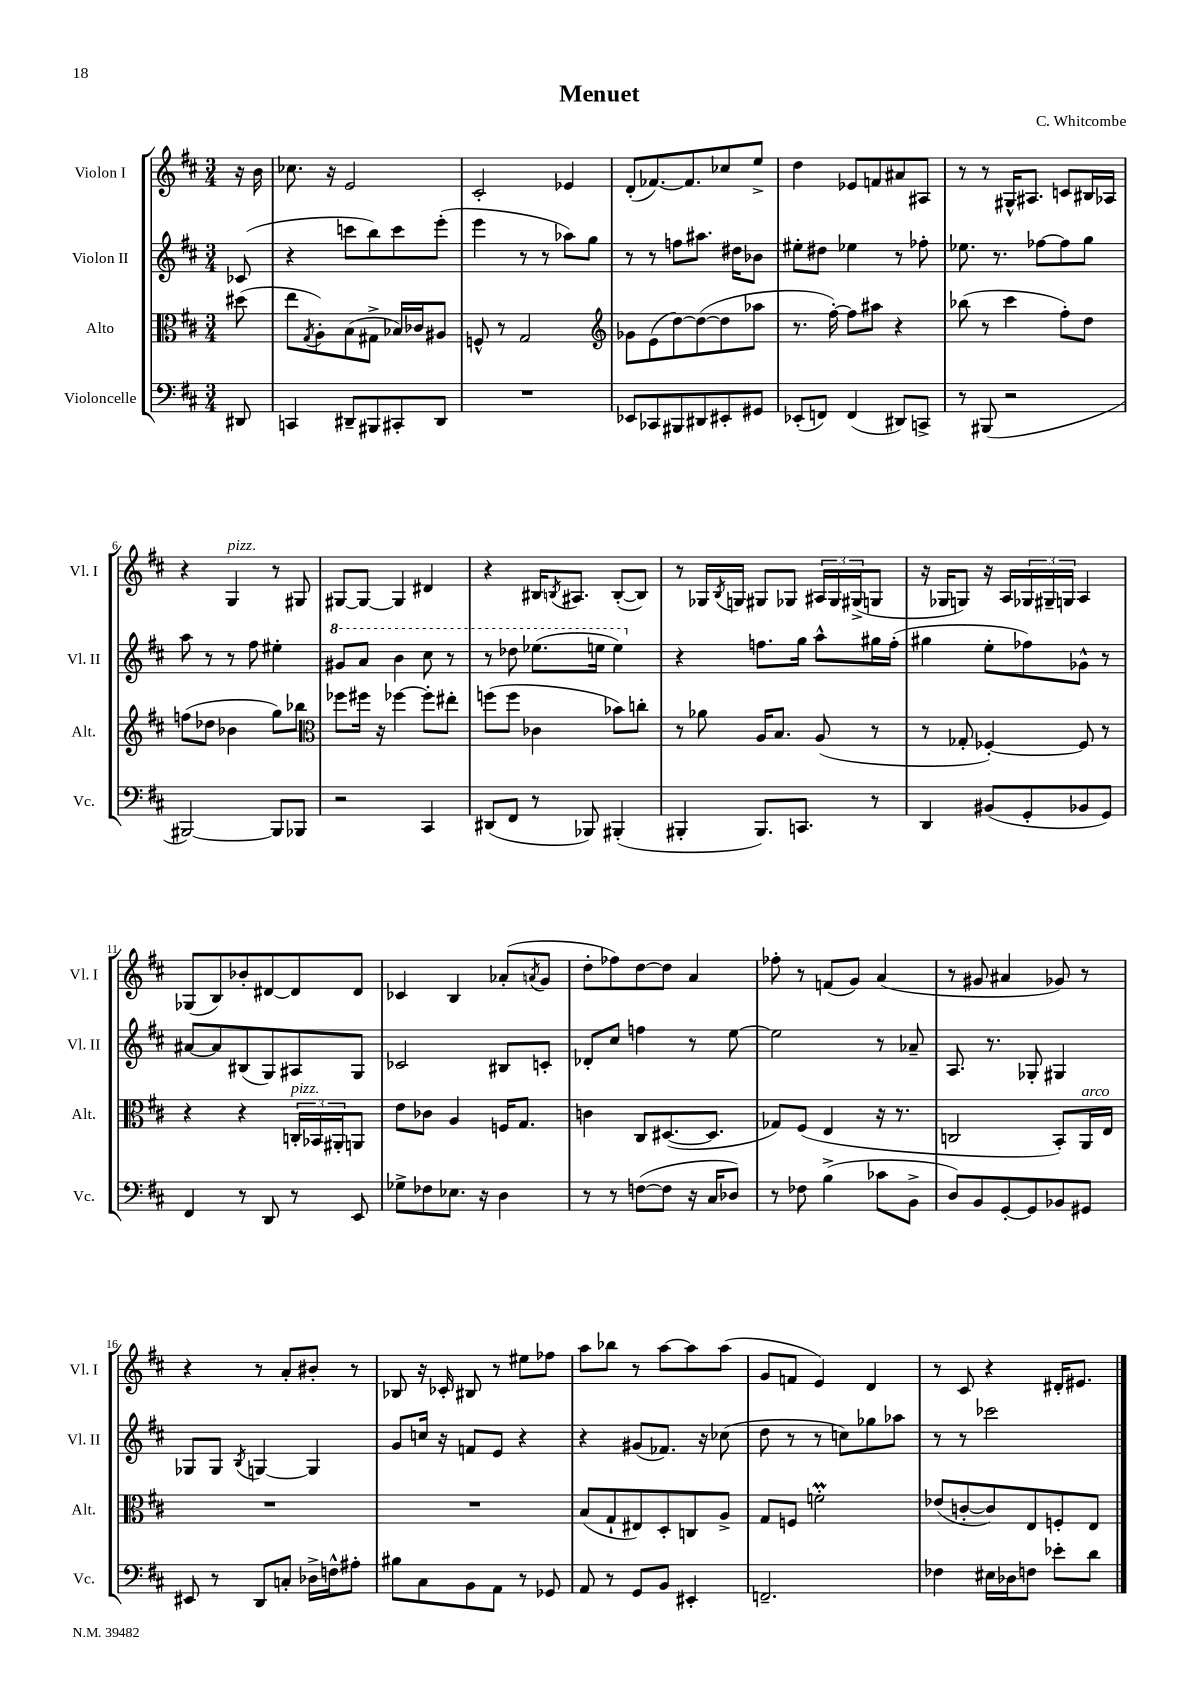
\header { title = "Menuet" composer = "C. Whitcombe" }
<<
\new StaffGroup <<
\new Staff = "s0" \with { instrumentName = "Violon I" shortInstrumentName = "Vl. I" } {
    \clef treble \key d \major \numericTimeSignature \time 3/4 \partial 8
    r16 b'16 |
    ces''8. r16 e'2 |
    cis'2-. ees'4 |
    d'8-.( fes'8.~) fes'8. ces''8 e''8-> |
    d''4 ees'8 f'8 ais'8 ais8 |
    r8 r8 gis16-^ ais8. c'8 bis16 aes16 |
    r4 g4^\markup { \italic "pizz." } r8 gis8 |
    gis8~ gis8~ gis4 dis'4 |
    r4 bis16 \acciaccatura { b8 } ais8. b8~-.( b8) |
    r8 ges16 \acciaccatura { b8 } g16 gis8 ges8 \tuplet 3/2 { ais16 ges16 gis16->( } g8 |
    r16 ges16 g8) r16 a16 \tuplet 3/2 { ges16 gis16-- g16 } a4 |
    ges8( b8) bes'8-. dis'8~ dis'8 dis'8 |
    ces'4 b4 aes'8-.( \acciaccatura { a'8 } g'8 |
    d''8-. fes''8) d''8~ d''8 a'4 |
    fes''8-. r8 f'8( g'8) a'4( |
    r8 gis'8 ais'4 ges'8) r8 |
    r4 r8 a'8-. bis'8-. r8 |
    bes8 r16 ces'16-. bis8 r8 eis''8 fes''8 |
    a''8 bes''8 r8 a''8~ a''8 a''8( |
    g'8 f'8 e'4) d'4 |
    r8 cis'8 r4 dis'16-. eis'8. \bar "|." |
}
\new Staff = "s1" \with { instrumentName = "Violon II" shortInstrumentName = "Vl. II" } {
    \clef treble \key d \major \numericTimeSignature \time 3/4 \partial 8
    ces'8( |
    r4 c'''8 b''8) c'''8 e'''8-.( |
    e'''4 r8 r8 aes''8) g''8 |
    r8 r8 f''8 ais''8. dis''16 bes'8 |
    eis''8-. dis''8 ees''4 r8 fes''8-. |
    ees''8. r8. fes''8~ fes''8 g''8 |
    a''8 r8 r8 fis''8 eis''4-. |
    \ottava #1 gis''8 a''8 b''4 cis'''8 r8 |
    r8 des'''8 ees'''8.( e'''16 e'''4) \ottava #0 |
    r4 f''8. g''16 a''8-^ gis''16 f''16-.( |
    gis''4 e''8-. fes''8) ges'8-^ r8 |
    ais'8~ ais'8 bis8( g8) ais8 g8 |
    ces'2 bis8 c'8-. |
    des'8-. cis''8 f''4 r8 e''8~ |
    e''2 r8 aes'8-- |
    a8. r8. ges8-. gis4 |
    ges8 ges8 \acciaccatura { b8 } g4~ g4 |
    g'8 c''16 r16 f'8 e'8 r4 |
    r4 gis'8( fes'8.) r16 ces''8( |
    d''8 r8 r8 c''8) ges''8 aes''8 |
    r8 r8 ces'''2 \bar "|." |
}
\new Staff = "s2" \with { instrumentName = "Alto" shortInstrumentName = "Alt." } {
    \clef alto \key d \major \numericTimeSignature \time 3/4 \partial 8
    dis''8( |
    e''8 \acciaccatura { g8 } a8-.) b8( gis8-> bes16) ces'16 ais8 |
    f8-^ r8 g2 |
    \clef treble ges'8 e'8( d''8~) d''8~( d''8 aes''8 |
    r8. fis''16~-.) fis''8 ais''8 r4 |
    bes''8( r8 cis'''4 fis''8-.) d''8 |
    f''8( des''8 bes'4 g''8) bes''8 |
    \clef alto fes''8 fis''16 r16 fes''4~ fes''8-. eis''8-. |
    f''8( f''8 ces'4 bes'8) c''8-. |
    r8 aes'8 a16 b8. a8( r8 |
    r8 ges8-. fes4~-.) fes8 r8 |
    r4 r4 \tuplet 3/2 { c16-.^\markup { \italic "pizz." } bes,16 ais,16-. } a,8 |
    e'8 ces'8 a4 f16 g8. |
    c'4 cis8 dis8.~( dis8. |
    ges8) fis8( e4 r16 r8. |
    c2 b,8-.) a,16^\markup { \italic "arco" } e16 |
    R2. |
    R2. |
    b8( g8-! eis8) d8-. c8 a8-> |
    g8 f8 f'2-.\prall |
    ees'8( c'8~-. c'8) e8 f8-. e8 \bar "|." |
}
\new Staff = "s3" \with { instrumentName = "Violoncelle" shortInstrumentName = "Vc." } {
    \clef bass \key d \major \numericTimeSignature \time 3/4 \partial 8
    dis,8 |
    c,4 dis,8-- bis,,8 cis,8-. dis,8 |
    R2. |
    ees,8 ces,8 bis,,8 dis,8 eis,8-. gis,8 |
    ees,8-.( f,8) f,4( dis,8) c,8-> |
    r8 bis,,8( r2 |
    bis,,2~) bis,,8 bes,,8 |
    r2 cis,4 |
    dis,8( fis,8 r8 bes,,8) bis,,4-.( |
    bis,,4-. bis,,8.) c,8. r8 |
    d,4 bis,8( g,8-. bes,8 g,8) |
    fis,4 r8 d,8 r8 e,8 |
    ges8-> fes8 ees8. r16 d4 |
    r8 r8 f8~( f8 r16 cis16 des8) |
    r8 fes8 b4->( ces'8 b,8-> |
    d8) b,8 g,8~-. g,8 bes,8 gis,8 |
    eis,8 r8 d,8 c8-. des16-> f16-^ ais8-. |
    bis8 cis8 b,8 a,8 r8 ges,8 |
    a,8 r8 g,8 b,8 eis,4-. |
    f,2.-- |
    fes4 eis16 des16 f8 ees'8-. d'8 \bar "|." |
}
>>
>>
